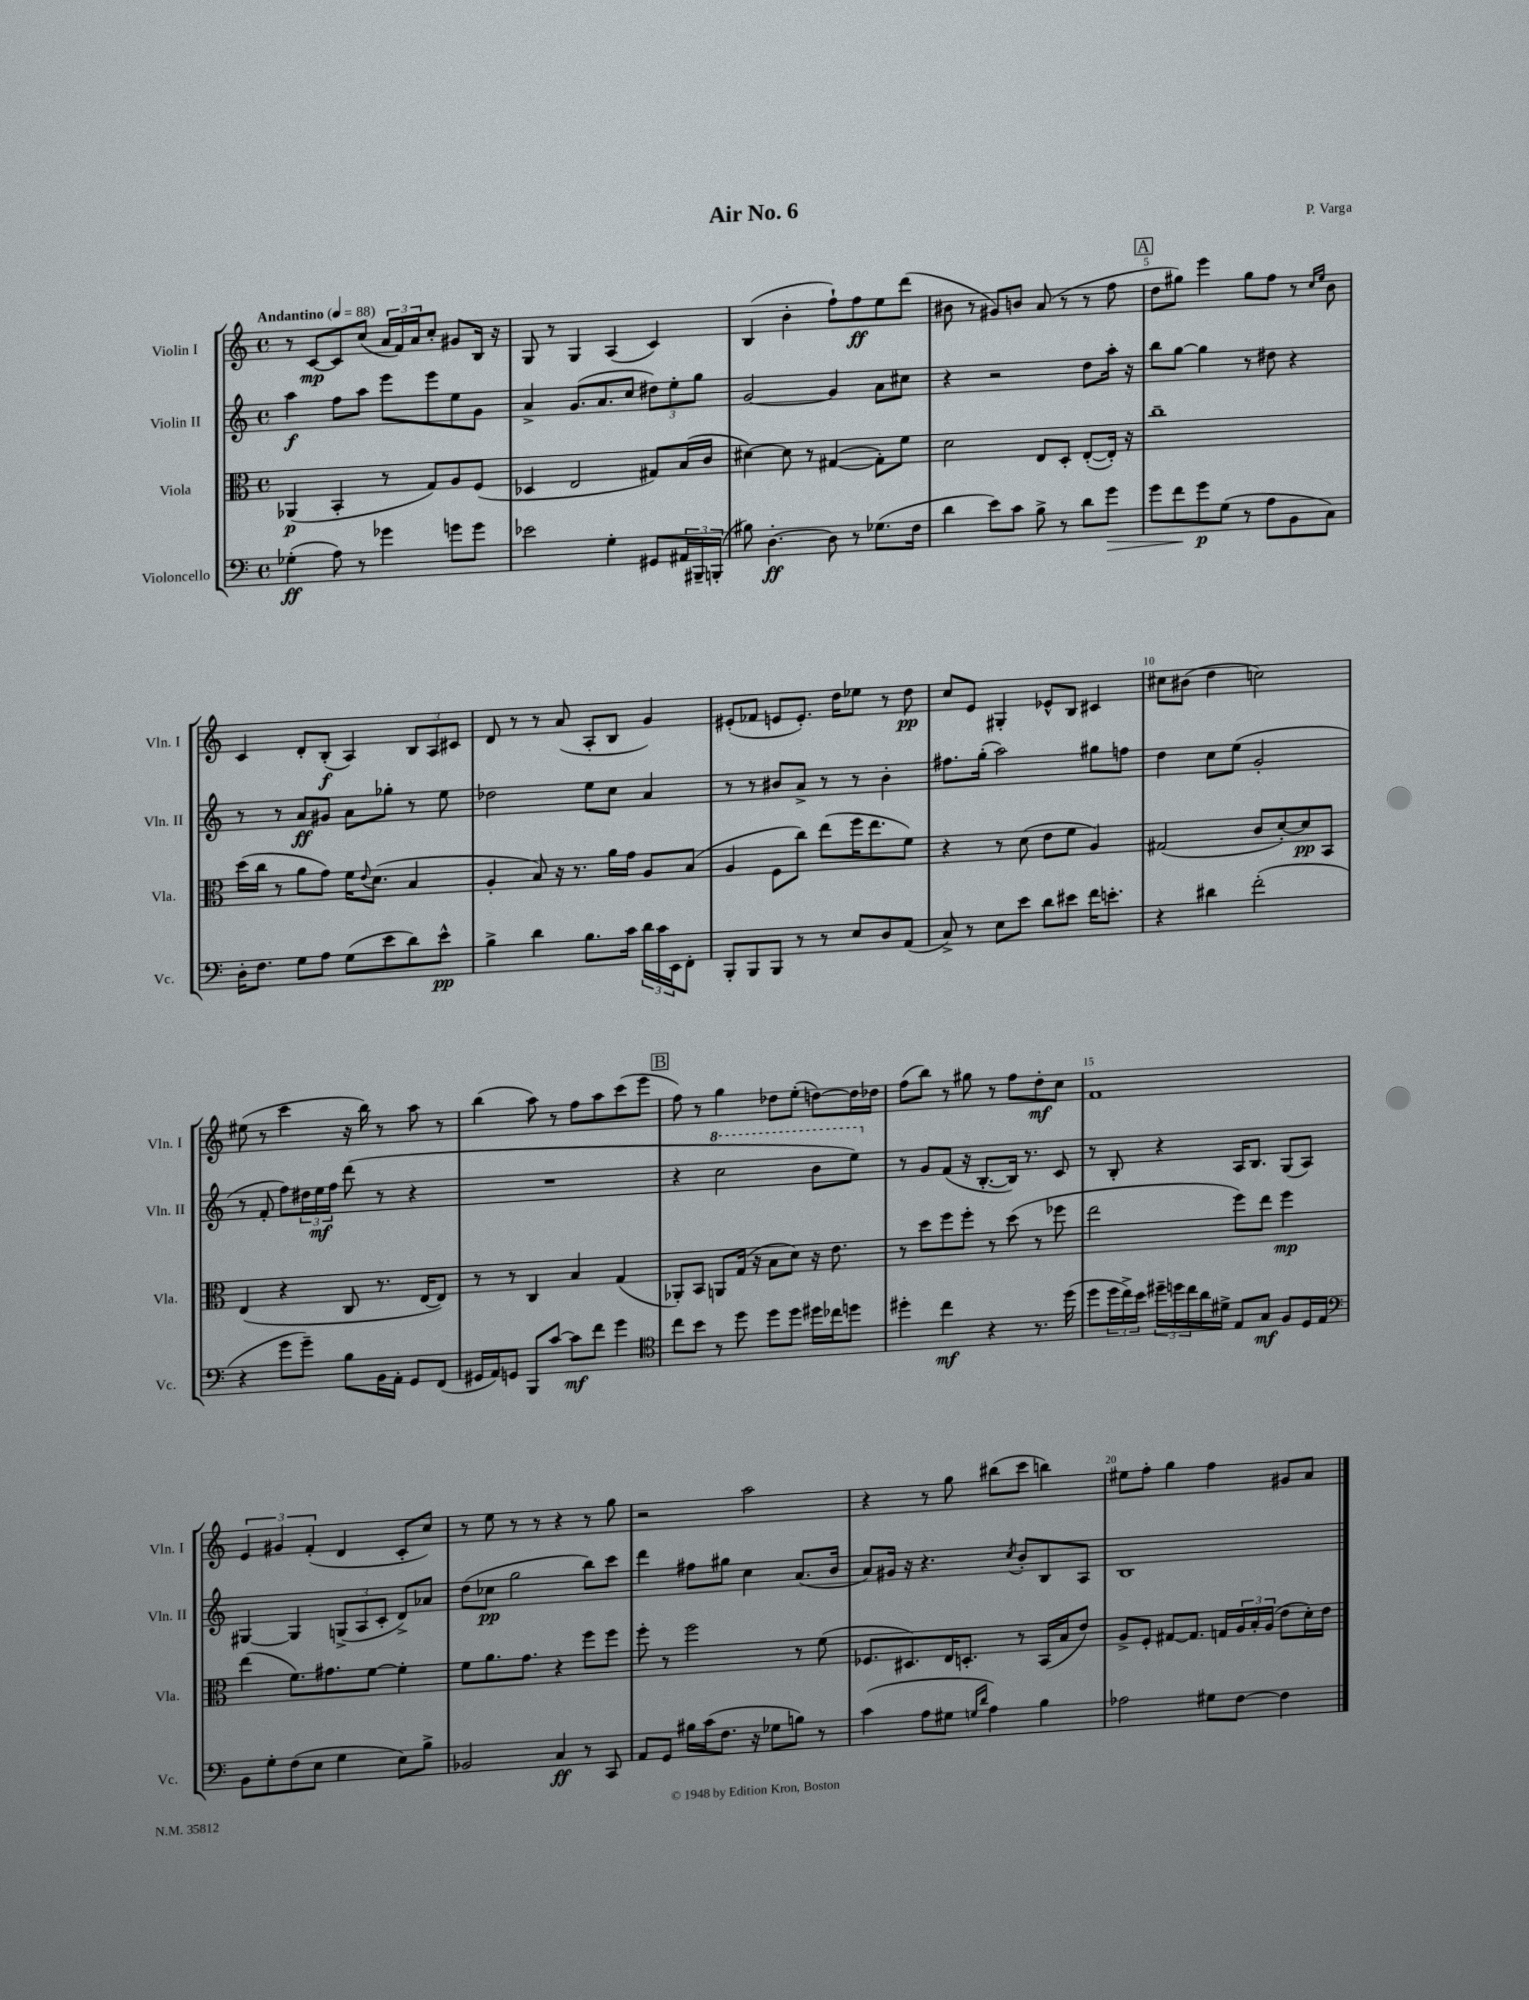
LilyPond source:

\header { title = "Air No. 6" composer = "P. Varga" }
<<
\new StaffGroup <<
\new Staff = "s0" \with { instrumentName = "Violin I" shortInstrumentName = "Vln. I" } {
    \clef treble \key c \major \defaultTimeSignature \time 4/4 \tempo "Andantino" 4 = 88
    r8 c'8~\mp c'8 c''8( \tuplet 3/2 { a'16 f'16) a'16 } c''8-. gis'8 b16 r16 |
    g8 r8 g4 a4( c'4) |
    b4( b'4-. f''8-!) f''8\ff e''8 d'''8( |
    bis'8 r8 gis'8) b'8 a'8( r8 r8 f''8 |
    \mark \markup { \box "A" } d''8 gis''8) e'''4 gis''8 f''8 r8 \grace { c''16 e''16 } b'8 |
    c'4 d'8-. b8-.\f( a4) \tuplet 3/2 { b8 a8 cis'8 } |
    d'8 r8 r8 a'8( a8-. b8 g'4) |
    eis'8-.( fes'8 e'8 e'8.-.) d''16 ees''8 r8 d''8\pp |
    c''8 e'8 gis4-. ees'8-^ b8 cis'4 |
    cis''8 bis'8( d''4 c''2) |
    eis''8( r8 c'''4 r16 b''16) r8 a''8 r8 |
    b''4( a''8) r8 f''8 a''8 c'''8( e'''8 |
    \mark \markup { \box "B" } f''8) r8 g''4 des''8 e''8-.( d''8~) d''16 des''16 |
    f''8( b''8) r8 gis''8 r8 f''8 d''8-.\mf c''8 |
    f'1 |
    \tuplet 3/2 { e'4 gis'4 f'4-.( } d'4 c'8-. c''8) |
    r8 e''8 r8 r8 r4 r8 g''8 |
    r2 a''2 |
    r4 r8 g''8 bis''8( c'''8 b''4) |
    eis''8 f''8-. g''4 f''4 gis'8 a'8 \bar "|." |
}
\new Staff = "s1" \with { instrumentName = "Violin II" shortInstrumentName = "Vln. II" } {
    \clef treble \key c \major \defaultTimeSignature \time 4/4
    a''4\f f''8 a''8 e'''8 e'''8 e''8 g'8 |
    a'4-> g'8.( a'8. c''8 \tuplet 3/2 { dis''8) e''8-. g''8 } |
    g'2~ g'4 a'8 cis''8 |
    r4 r2 d''8 a''16-. r16 |
    \mark \markup { \box "A" } b''8 g''8~ g''4 r8 dis''8 r4 |
    r8 r8 a'8\ff gis'8 a'8 ges''8-. r8 e''8 |
    des''2 e''8 c''8 a'4 |
    r8 r8 bis'8 a'8-> r8 r8 bis'4-. |
    fis''8. g''16-.( a''2) gis''8 f''8 |
    d''4 c''8 e''8( g'2-. |
    r8 f'8-. f''8) \tuplet 3/2 { dis''16 e''16\mf f''16 } d'''8( r8 r4 |
    R1 |
    \mark \markup { \box "B" } r4 \ottava #1 c'''2 b''8 e'''8) \ottava #0 |
    r8 g'8 f'8( r16 b8.~-. b16) r8. c'8 |
    r8 b8-. r4 a16 b8. g8( a8) |
    gis4~ gis4 \tuplet 3/2 { g8->( a8 c'8-. } d'8->) aes'8 |
    d''8( ces''8\pp g''2 b''8) c'''8 |
    d'''4 fis''8 gis''8 c''4 a'8.( b'16 |
    a'8) gis'16 r16 r4. \acciaccatura { c''8 } b'8-. b8 a8 |
    b1 \bar "|." |
}
\new Staff = "s2" \with { instrumentName = "Viola" shortInstrumentName = "Vla." } {
    \clef alto \key c \major \defaultTimeSignature \time 4/4
    aes,4\p( b,4-. r8 g8) a8 f8( |
    des4 e2 gis8) b16( c'16 |
    dis'4~) dis'8 r8 gis4~( gis8-.) f'8 |
    d'2 e8 d8-. e8~-.( e16-.) r16 |
    \mark \markup { \box "A" } c''1-- |
    d''16( c''16 r8 a'8 g'8) f'16 \appoggiatura { e'8 } d'8.( b4 |
    a4-. b8) r16 r8. a'16 g'16 a8 b8( |
    a4 f8 c''8) e''8( f''16 e''8. f'8) |
    r4 r8 d'8( e'8 f'8 a4) |
    gis2( c'8 d'8~-.) d'8\pp b,8 |
    e4( r4 c8 r8. e16~ e8) |
    r8 r8 c4 b4 g4( |
    \mark \markup { \box "B" } aes,8-.) b,8 a,8 g16( r16 b8 d'8) r16 e'8. |
    r8 d''8 f''8 f''8-. r8 d''8( r8 fes''8 |
    e''2 f''8) e''8 f''4\mp |
    e''4( f'8.) gis'8. f'8~ f'4-. |
    f'8 a'8. g'8. r4 f''8 f''8 |
    f''8-. r8 f''2 r8 f'8( |
    fes8. dis8.) e16 d8.-. r8 b,16( b16 e'8) |
    a8-> f8-. gis8~ gis8. g16 \tuplet 3/2 { a16 b16-. a16( } e'8 d'16-.) e'16 \bar "|." |
}
\new Staff = "s3" \with { instrumentName = "Violoncello" shortInstrumentName = "Vc." } {
    \clef bass \key c \major \defaultTimeSignature \time 4/4
    ges4-.\ff( a8) r8 ges'4 g'8 g'8 |
    ees'2 g4-. gis,8 \tuplet 3/2 { ais,16 bis,,16-- b,,16-.( } |
    bis8) d4.~-.\ff d8 r8 ges8.( f16 |
    d'4 e'8) c'8 b8-> r8 d'8 g'8\> |
    \mark \markup { \box "A" } g'8 f'8\! g'8\p g8( r8 a8 b,8 c8) |
    d16-. f8. g8 a8 g8( e'8 d'8) e'8-^\pp |
    b4-> d'4 b8. c'16 \tuplet 3/2 { d'16 c'16 e,16 } f,8-. |
    b,,8-. b,,8 b,,8 r8 r8 e8 d8 a,8( |
    c8->) r8 e8 e'8 d'8 eis'8 f'16 e'8.-. |
    r4 dis'4 f'2-.( |
    r4 g'8 g'8--) b8 b,16 a,16-. g,8 f,8( |
    gis,16 a,16) g,8 b,,8 c'8~ c'8\mf f'8 g'4 |
    \mark \markup { \box "B" } \clef tenor c''8 b'8 r8 d''8 d''8 d''8 dis''16 ces''16 d''8 |
    dis''4-. c''4\mf r4 r8. dis''16( |
    d''8 \tuplet 3/2 { d''16 c''16->) b'16 } \tuplet 3/2 { dis''16-- d''16 c''16 } a'16 dis'16-> e8 g8\mf f8 d16 e16 |
    \clef bass b,8 g8-. f8( e8 g4 e8) b8-> |
    bes,2 c4\ff r8 c,8 |
    a,8 g,8 bis16 c'16( f8. r16 ges8 b8) r8 |
    c'4( a8 gis8 \grace { g16 d'16 } a4) b4 |
    aes2 gis8 f8~ f4 \bar "|." |
}
>>
>>
\layout { \context { \Score \override BarNumber.break-visibility = ##(#f #t #t) barNumberVisibility = #(every-nth-bar-number-visible 5) } }
